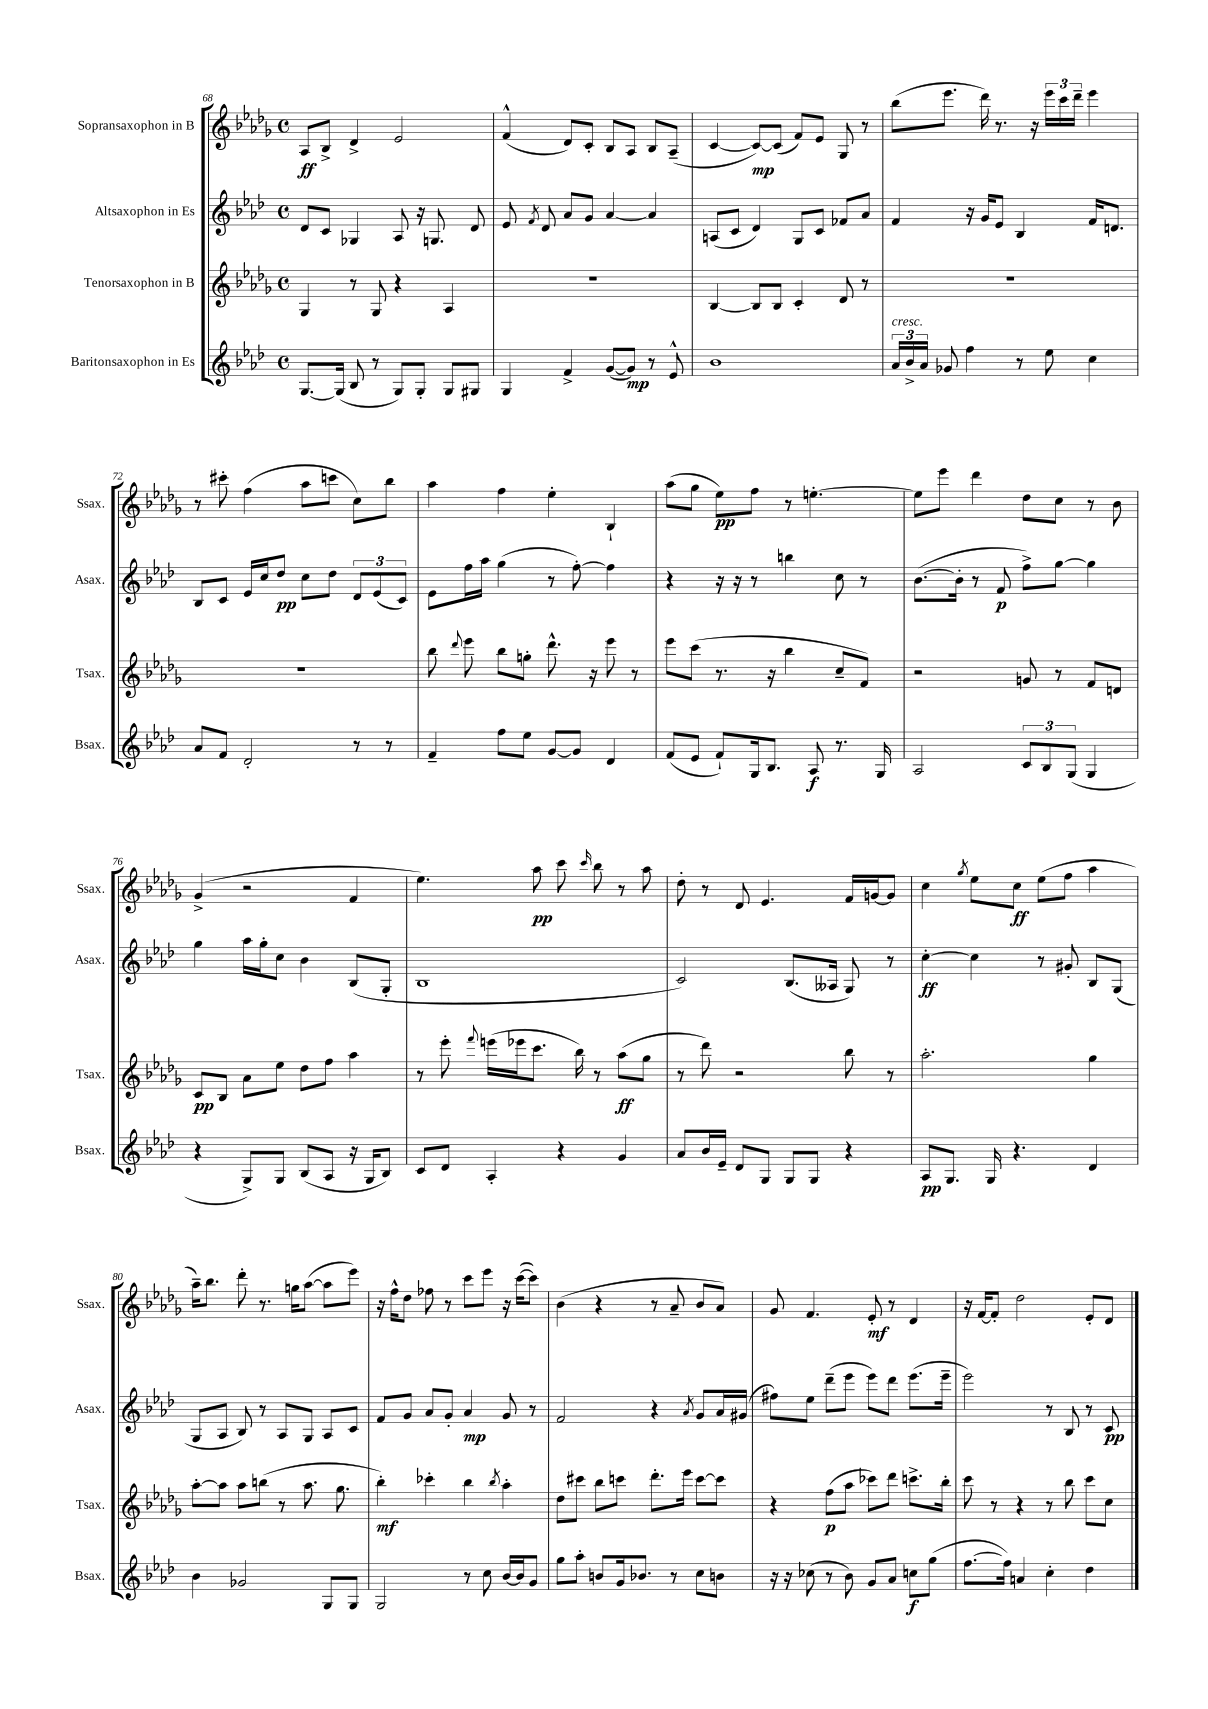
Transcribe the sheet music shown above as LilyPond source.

<<
\new StaffGroup <<
\new Staff = "s0" \with { instrumentName = "Sopransaxophon in B" shortInstrumentName = "Ssax." } {
    \clef treble \key des \major \defaultTimeSignature \time 4/4
    \autoBeamOff aes8[\ff bes8]-> des'4-> ees'2 |
    f'4-^( des'8[) c'8]-. bes8[ aes8] bes8[ aes8]--( |
    c'4~ c'8[~\mp) c'8]( f'8[) ees'8] ges8 r8 |
    bes''8[( ees'''8.] des'''16) r8. r16 \tuplet 3/2 { ees'''16[ c'''16 des'''16]-- } ees'''4 |
    r8 cis'''8-. f''4( aes''8[ c'''8] c''8[) bes''8] |
    aes''4 f''4 ees''4-. bes4-! |
    aes''8[( ges''8] ees''8[\pp) f''8] r8 e''4.~-. |
    e''8[ ees'''8] des'''4 des''8[ c''8] r8 bes'8 |
    ges'4->( r2 f'4 |
    ees''4.) aes''8\pp c'''8 \grace { c'''16 } bes''8 r8 aes''8 |
    des''8-. r8 des'8 ees'4. f'16[ g'16~ g'8] |
    c''4 \acciaccatura { ges''8 } ees''8[ c''8]\ff ees''8[( f''8] aes''4 |
    aes''16[--) bes''8.] des'''8-. r8. g''16[ aes''8]~( aes''8[ ees'''8]) |
    r16 f''16[-^ des''8] fes''8 r8 c'''8[ ees'''8] r16 c'''16[~( c'''8]) |
    bes'4( r4 r8 aes'8-- bes'8[ aes'8]) |
    ges'8 f'4. ees'8-.\mf r8 des'4 |
    r16 f'16[~ f'8]-. des''2 ees'8[-. des'8] \bar "|." |
}
\new Staff = "s1" \with { instrumentName = "Altsaxophon in Es" shortInstrumentName = "Asax." } {
    \clef treble \key aes \major \defaultTimeSignature \time 4/4
    \autoBeamOff des'8[ c'8] ges4 aes8 r16 g8. des'8 |
    ees'8 \acciaccatura { f'8 } des'8 aes'8[ g'8] aes'4~ aes'4 |
    a8[( c'8] des'4) g8[ c'8] fes'8[ aes'8] |
    f'4 r16 g'16[ ees'8] bes4 f'16[ d'8.] |
    bes8[ c'8] ees'16[ c''16 des''8]\pp c''8[ des''8] \tuplet 3/2 { des'8[ ees'8( c'8]) } |
    ees'8[ f''16 aes''16] g''4( r8 f''8~-.) f''4 |
    r4 r16 r16 r8 b''4 c''8 r8 |
    bes'8.[~( bes'16]-. r8 f'8\p f''8[->) g''8]~ g''4 |
    g''4 aes''16[ g''16-. c''8] bes'4 bes8[( g8]-. |
    bes1 |
    c'2) bes8.[( aeses16] g8) r8 |
    c''4~-.\ff c''4 r8 gis'8-. bes8[ g8]( |
    g8[ aes8] bes8) r8 aes8[ g8] aes8[ c'8] |
    f'8[ g'8] aes'8[ g'8]-. aes'4\mp g'8 r8 |
    f'2 r4 \acciaccatura { aes'8 } g'8[ aes'16 gis'16]( |
    fis''8[) ees''8] des'''8[--( ees'''8] ees'''8[) des'''8] ees'''8.[( ees'''16]-- |
    ees'''2) r8 bes8 r8 c'8\pp \bar "|." |
}
\new Staff = "s2" \with { instrumentName = "Tenorsaxophon in B" shortInstrumentName = "Tsax." } {
    \clef treble \key des \major \defaultTimeSignature \time 4/4
    \autoBeamOff ges4 r8 ges8 r4 aes4 |
    R1 |
    bes4~ bes8[ bes8] c'4-. des'8 r8 |
    R1 |
    R1 |
    bes''8 \appoggiatura { des'''8 } ees'''8 bes''8[ g''8]-. des'''8.-^ r16 ees'''8 r8 |
    ees'''8[ c'''8]( r8. r16 bes''4 c''8[-- f'8]) |
    r2 g'8 r8 f'8[ d'8] |
    c'8[\pp bes8] aes'8[ ees''8] des''8[ f''8] aes''4 |
    r8 ees'''8-. \appoggiatura { f'''8 } e'''16[( ees'''16 c'''8.] bes''16) r8 aes''8[\ff( ges''8] |
    r8 des'''8) r2 bes''8 r8 |
    aes''2.-. ges''4 |
    aes''8[~-. aes''8] aes''8[ b''8]( r8 aes''8. ges''8. |
    bes''4-.\mf) ces'''4-. bes''4 \acciaccatura { bes''8 } aes''4-. |
    des''8[ cis'''8] bes''8[ c'''8] des'''8.[-. ees'''16] c'''8[~ c'''8] |
    r4 f''8[\p( aes''8] ces'''8[) des'''8] c'''8.[-> bes''16]-. |
    c'''8 r8 r4 r8 bes''8 c'''8[ c''8] \bar "|." |
}
\new Staff = "s3" \with { instrumentName = "Baritonsaxophon in Es" shortInstrumentName = "Bsax." } {
    \clef treble \key aes \major \defaultTimeSignature \time 4/4
    \autoBeamOff g8.[~ g16]( bes8 r8 g8[) g8]-. g8[ gis8] |
    g4 f'4-> g'8[~( g'8]\mp) r8 ees'8-^ |
    bes'1 |
    \tuplet 3/2 { aes'16[^\markup { \italic "cresc." } bes'16-> aes'16] } ges'8 f''4 r8 ees''8 c''4 |
    aes'8[ f'8] des'2-. r8 r8 |
    f'4-- f''8[ ees''8] g'8[~ g'8] des'4 |
    f'8[( ees'8] f'8[-!) g16 bes8.] aes8\f r8. g16 |
    aes2 \tuplet 3/2 { c'8[ bes8 g8]( } g4 |
    r4 g8[->) g8] bes8[( aes8] r16 g16[ bes8]) |
    c'8[ des'8] aes4-. r4 g'4 |
    aes'8[ bes'16 ees'16]-- des'8[ g8] g8[ g8] r4 |
    aes8[\pp g8.] g16 r4. des'4 |
    bes'4 ges'2 g8[ g8] |
    g2 r8 c''8 bes'16[~ bes'16 g'8] |
    g''8[ aes''8]-. b'8[ g'16 bes'8.] r8 c''8[ b'8] |
    r16 r16 ces''8( r8 bes'8) g'8[ aes'8] c''8[\f g''8]( |
    f''8.[~ f''16]) a'4 c''4-. des''4 \bar "|." |
}
>>
>>
\layout { \context { \Score currentBarNumber = #68 } }
